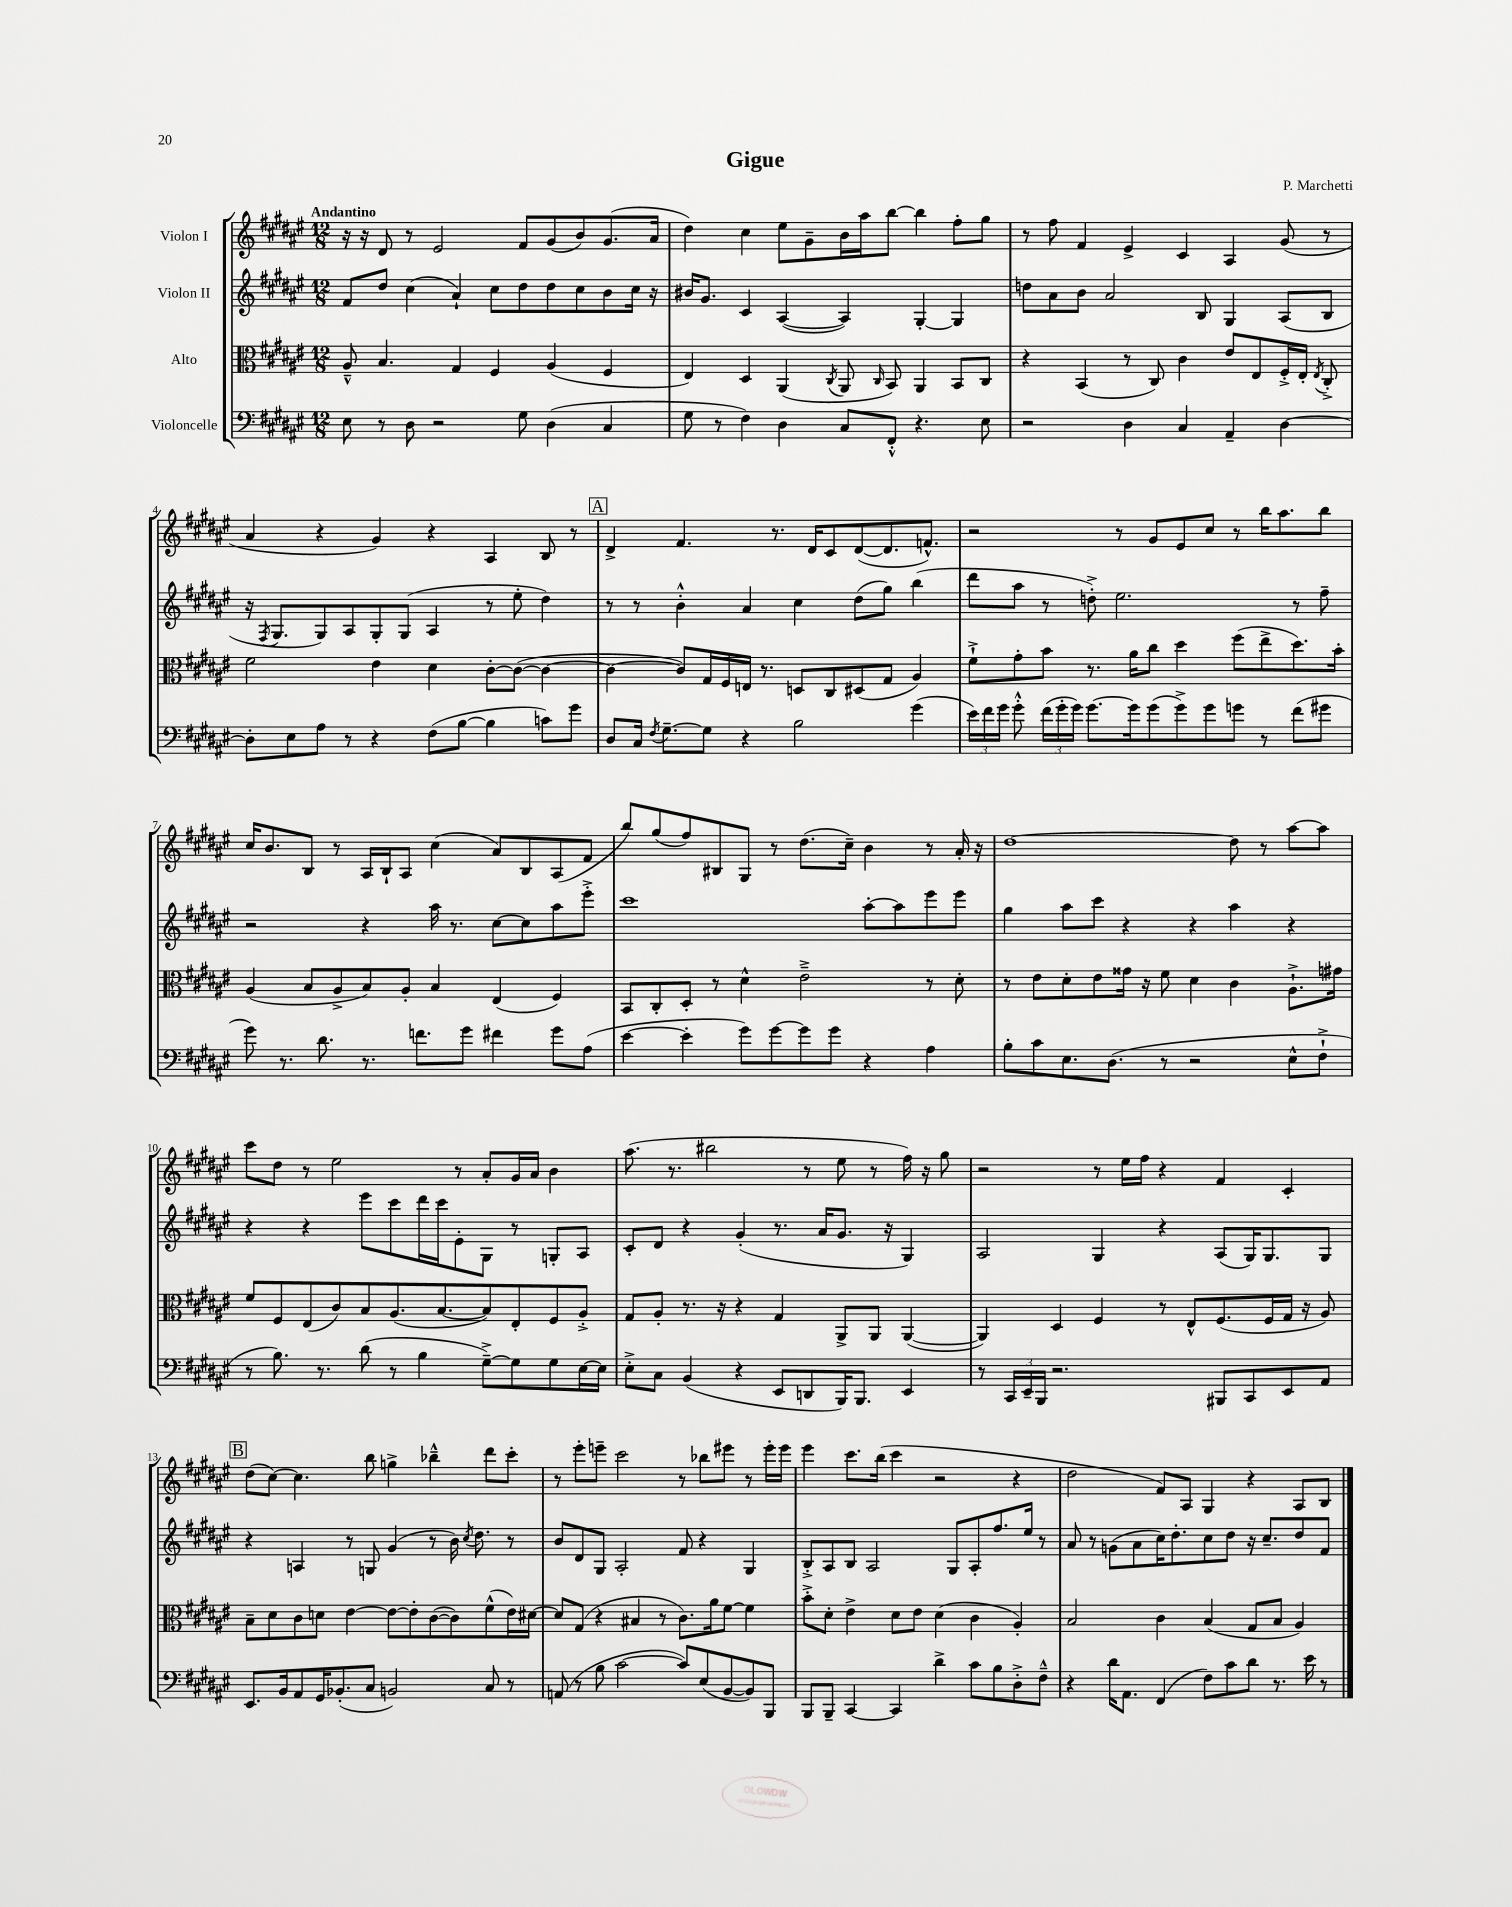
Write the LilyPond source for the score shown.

\header { title = "Gigue" composer = "P. Marchetti" }
<<
\new StaffGroup <<
\new Staff = "s0" \with { instrumentName = "Violon I" } {
    \clef treble \key fis \major \numericTimeSignature \time 12/8 \tempo "Andantino"
    \autoBeamOff r16 r16 dis'8 r8 eis'2 fis'8[ gis'8( b'8) gis'8.( ais'16] |
    dis''4) cis''4 eis''8[ gis'8-- b'16 ais''16 b''8]~ b''4 fis''8[-. gis''8] |
    r8 fis''8 fis'4 eis'4-> cis'4 ais4 gis'8( r8 |
    ais'4 r4 gis'4) r4 ais4 b8 r8 |
    \mark \markup { \box "A" } dis'4-> fis'4. r8. dis'16[ cis'8 dis'8~( dis'8. f'8.]-^) |
    r2 r8 gis'8[ eis'8 cis''8] r8 b''16[ ais''8. b''8] |
    cis''16[ b'8. b8] r8 ais16[ b16-! ais8] cis''4( ais'8[) b8 ais8( fis'8] |
    b''8[) gis''8( fis''8) bis8 gis8] r8 dis''8.[( cis''16]--) b'4 r8 ais'16-. r16 |
    dis''1~ dis''8 r8 ais''8[~ ais''8] |
    cis'''8[ dis''8] r8 eis''2 r8 ais'8[-. gis'16 ais'16] b'4 |
    ais''8.( r8. bis''2 r8 eis''8 r8 fis''16) r16 gis''8 |
    r2 r8 eis''16[ fis''16] r4 fis'4 cis'4-. |
    \mark \markup { \box "B" } dis''8[( cis''8]~) cis''4. b''8 g''4-> bes''4---^ dis'''8[ cis'''8]-. |
    r8 eis'''8[-. e'''8]-- cis'''2 r8 bes''8[ eis'''8] r8 eis'''16[-. eis'''16] |
    eis'''4 cis'''8.[ b''16]( cis'''4 r2 r4 |
    dis''2 fis'8[) ais8] gis4 r4 ais8[ b8] \bar "|." |
}
\new Staff = "s1" \with { instrumentName = "Violon II" } {
    \clef treble \key fis \major \numericTimeSignature \time 12/8
    \autoBeamOff fis'8[ dis''8] cis''4( ais'4-!) cis''8[ dis''8 dis''8 cis''8 b'8 cis''16] r16 |
    bis'16[ gis'8.] cis'4 ais4~( ais4) gis4~-. gis4 |
    d''8[ ais'8 b'8] ais'2 b8 gis4 ais8[( b8] |
    r16 \acciaccatura { fis8 } gis8.[ gis8) ais8 gis8-. gis8]( ais4 r8 eis''8-. dis''4) |
    \mark \markup { \box "A" } r8 r8 b'4-.-^ ais'4 cis''4 dis''8[( gis''8]) b''4( |
    dis'''8[ ais''8] r8 d''8-.->) eis''2. r8 fis''8-- |
    r2 r4 ais''16 r8. cis''8[~ cis''8 ais''8 eis'''8]-.-> |
    cis'''1 ais''8[~-. ais''8 eis'''8 eis'''8] |
    gis''4 ais''8[ cis'''8] r4 r4 ais''4 r4 |
    r4 r4 eis'''8[ cis'''8 dis'''16 cis'''16 eis'8-. gis8] r8 g8[-. ais8] |
    cis'8[-. dis'8] r4 gis'4-.( r8. ais'16[ gis'8.] r16 gis4) |
    ais2 gis4 r4 ais8[( gis16) gis8. gis8] |
    \mark \markup { \box "B" } r4 a4 r8 g8 gis'4( r8 b'16) \acciaccatura { cis''8 } dis''8. r8 |
    b'8[ dis'8 gis8] ais2-. fis'8 r4 gis4 |
    b8[-.-> ais8 b8] ais2 gis8[ ais8-. fis''8. eis''16] r8 |
    ais'8 r8 g'8[( ais'8 cis''16) dis''8.-. cis''8 dis''8] r16 cis''8.[-- dis''8 fis'8] \bar "|." |
}
\new Staff = "s2" \with { instrumentName = "Alto" } {
    \clef alto \key fis \major \numericTimeSignature \time 12/8
    \autoBeamOff ais8---^ b4. gis4 fis4 ais4( fis4 |
    eis4) dis4 ais,4( \acciaccatura { cis8 } ais,8 \grace { cis16 } b,8) ais,4 b,8[ cis8] |
    r4 b,4( r8 cis8) cis'4 eis'8[ eis8 fis16-.-> eis16]-. \acciaccatura { eis8 } cis8-.-> |
    fis'2 eis'4 dis'4 cis'8[~-. cis'8]~( cis'4~ |
    \mark \markup { \box "A" } cis'4~ cis'8[) gis16 fis16 e16] r8. d8[ cis8 dis8( gis8] ais4) |
    fis'8[-!-> gis'8-. b'8] r8. ais'16[ cis''8] dis''4 fis''8[( eis''8-> dis''8.) b'16]-. |
    ais4( b8[ ais8-> b8) ais8]-. b4 eis4( fis4) |
    b,8[ cis8-. dis8]-. r8 dis'4-^ eis'2---> r8 dis'8-. |
    r8 eis'8[ dis'8-. eis'8 gisis'16] r16 fis'8 dis'4 cis'4 ais8.[-!-> gis'16] |
    fis'8[ fis8 eis8( cis'8) b8 ais8.( b8.~ b8) eis8-. fis8 ais8]-.-> |
    gis8[ ais8]-. r8. r16 r4 gis4 ais,8[-> ais,8] ais,4~( |
    ais,4) dis4 fis4 r8 eis8[-^ fis8.( fis16 gis16] r16 ais8) |
    \mark \markup { \box "B" } b8[-- dis'8 cis'8 d'8] eis'4~ eis'8[~ eis'8-. cis'8~( cis'8) fis'8-^( eis'16) dis'16]~ |
    dis'8[ gis8]( r4 bis4 r8 cis'8.[) ais'16 fis'8]~ fis'4 |
    b'8[-.-> dis'8]-. eis'4-> dis'8[ eis'8] dis'4( cis'4 ais4-.) |
    b2 cis'4 b4( gis8[ b8] ais4) \bar "|." |
}
\new Staff = "s3" \with { instrumentName = "Violoncelle" } {
    \clef bass \key fis \major \numericTimeSignature \time 12/8
    \autoBeamOff eis8 r8 dis8 r2 gis8 dis4( cis4 |
    gis8 r8 fis4) dis4 cis8[ fis,8]-.-^ r4. eis8 |
    r2 dis4 cis4 ais,4-- dis4~ |
    dis8[-. eis8 ais8] r8 r4 fis8[( b8]~ b4 c'8[) gis'8] |
    \mark \markup { \box "A" } dis8[ cis16] \acciaccatura { fis8 } gis8.[~-- gis8] r4 b2 gis'4( |
    \tuplet 3/2 { eis'16[) fis'16 gis'16] } gis'8-.-^ \tuplet 3/2 { fis'16[( gis'16-. gis'16]) } gis'8.[~ gis'16 gis'8( gis'8->) gis'8 g'8] r8 fis'8[( gis'8] |
    gis'8) r8. dis'8. r8. f'8.[ gis'8] fis'4 gis'8[ ais8]( |
    eis'4~ eis'4-. gis'8[) gis'8~ gis'8 gis'8] r4 ais4 |
    b8[-. cis'8 eis8. dis8.]( r8 r2 eis8[-^ fis8]-!-> |
    r8 b8.) r8. dis'8( r8 b4 gis8[~--->) gis8 gis8 eis16~ eis16] |
    eis8[-.-> cis8] b,4( r4 eis,8[ d,8 b,,16) b,,8.] eis,4 |
    r8 \tuplet 3/2 { cis,16[ eis,16-- b,,16] } r2. bis,,8[ cis,8 eis,8 ais,8] |
    \mark \markup { \box "B" } eis,8.[ b,16 ais,8 gis,16 bes,8.-.( cis8] b,2) cis8 r8 |
    a,8( r8 b8 cis'2~ cis'8[) eis8( b,8~ b,8) b,,8] |
    b,,8[ b,,8]-- cis,4~ cis,4 dis'4-> cis'8[ b8 dis8-.-> fis8]---^ |
    r4 dis'16[ ais,8.] fis,4( fis8[) cis'8 dis'8] r8. eis'16 r8 \bar "|." |
}
>>
>>
